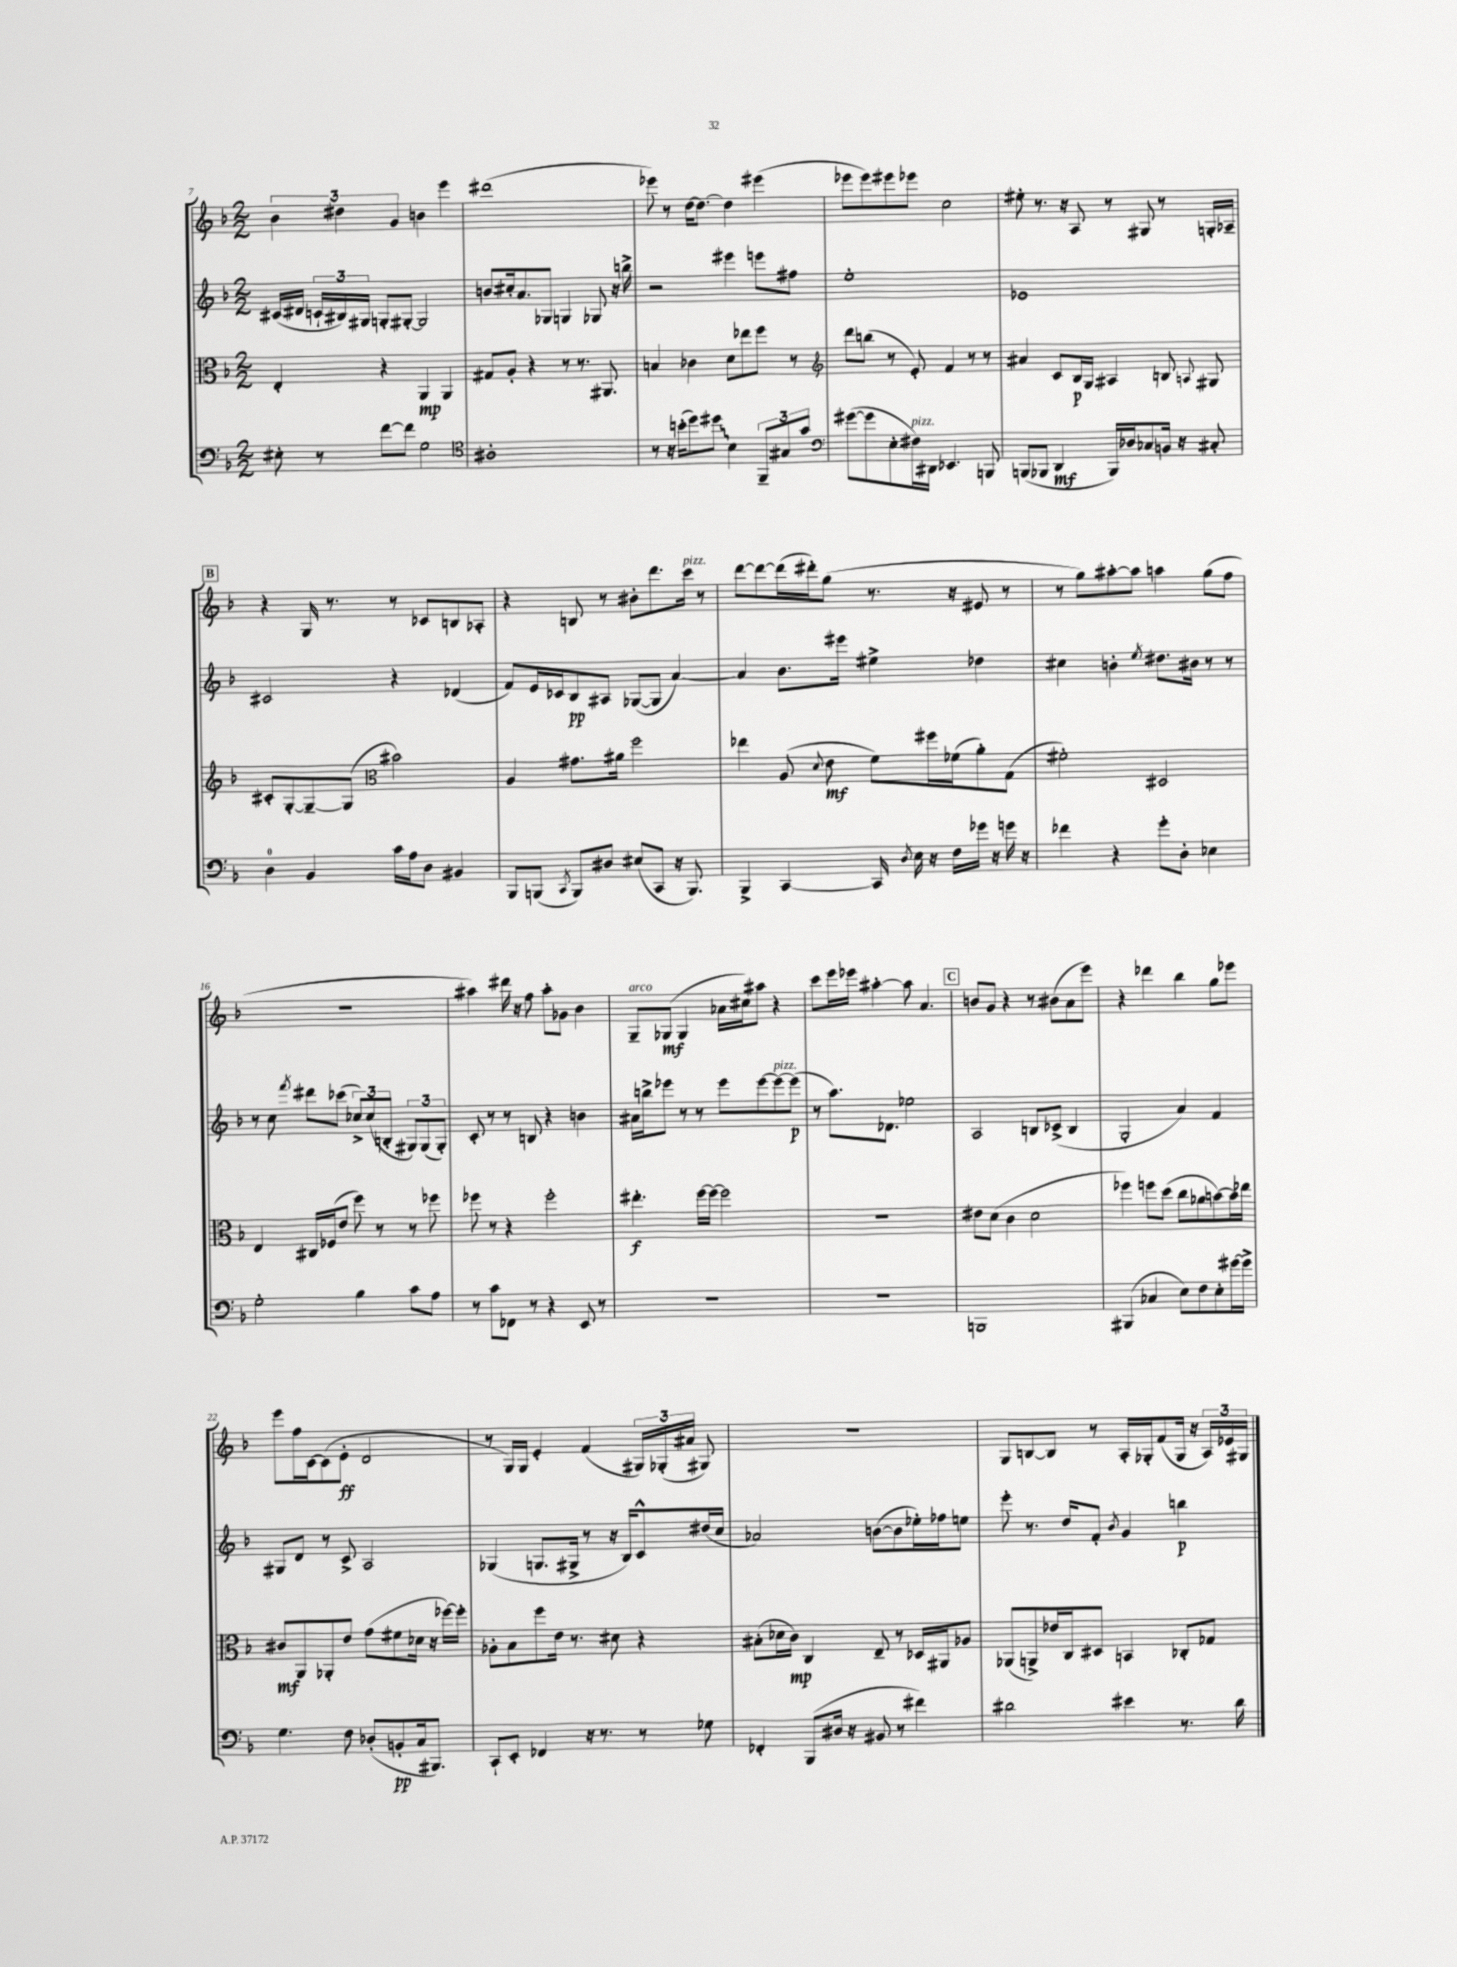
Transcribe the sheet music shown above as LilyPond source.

<<
\new StaffGroup <<
\new Staff = "s0" {
    \clef treble \key f \major \numericTimeSignature \time 2/2
    \autoBeamOff \tuplet 3/2 { bes'4 dis''4 g'4 } b'4 e'''4 |
    dis'''1( |
    ees'''8) r8 d''16[~ d''8.]~ d''4 eis'''4( |
    ees'''8[ ees'''8) eis'''8 ees'''8] c''2 |
    eis''8-. r8. r16 a8 r8 gis8 r8 g16[-. aes16]-- |
    \mark \markup { \box "B" } r4 g16 r8. r8 ces'8[ b8 aes8]-. |
    r4 b8 r8 bis'8[-. d'''8. c'''16]^\markup { \italic "pizz." } r8 |
    d'''8[~ d'''8~ d'''16( dis'''16-.) g''8]( r8. r16 eis'8 r8 |
    r8 g''8[) ais''8~-. ais''8] a''4 g''8[( f''8] |
    R1 |
    ais''4) dis'''16 r16 f''8 ais''8[-. ges'8] bes'4 |
    g8[--^\markup { \italic "arco" } ges8]\mf( ges4 aes'16[ cis''16) ais''8] r4 |
    c'''8[ e'''16 ees'''16] ais''4~-. ais''8 a'4. |
    \mark \markup { \box "C" } b'8[ g'8] r4 r8 bis'8[( a'8 e'''8]) |
    r4 des'''4 bes''4 g''8[ ees'''8] |
    e'''8[ f''16 c'16~ c'8( e'8]-.\ff d'2 |
    r8 g16[) g16] e'4-. f'4( \tuplet 3/2 { gis16[) ges16-.( ais'16] } gis8) |
    r1 |
    g8[ b8~ b8] r8 a16[-. ges16-. f'8( ges16] r16 \tuplet 3/2 { a16[) ees'16 gis16] } \bar "|." |
}
\new Staff = "s1" {
    \clef treble \key f \major \numericTimeSignature \time 2/2
    \autoBeamOff cis'16[( dis'16] \tuplet 3/2 { c'16[-! bis16) gis16] } g8[-. gis8]~-. gis2 |
    b'8[ cis''16-. a'8. ges8] g4 ges8 r16 b''16-> |
    r2 eis'''4 e'''8[ fis''8] |
    e''1-. |
    ees'1 |
    \mark \markup { \box "B" } cis'2 r4 des'4( |
    f'8[) e'16 ces'16 bes8\pp ais8] ges8[~( ges8] a'4~) |
    a'4 bes'8.[ eis'''16] eis''4-> des''4 |
    cis''4 b'4-. \acciaccatura { e''8 } dis''8.[ bis'16] r8 r8 |
    r8 c''8 \acciaccatura { f'''8 } dis'''8[ ces'''8]( \tuplet 3/2 { ces''8[->) ces''8( b8]-. } \tuplet 3/2 { gis8[) gis8( gis8]-.) } |
    c'8-. r8 r8 b8 r4 b'4 |
    ais'16[ b''16-> ees'''8] r8 r8 ees'''8[ ees'''8~ ees'''8~^\markup { \italic "pizz." } ees'''8]\p( |
    r8 a''8.[) des'8.] ees''2 |
    \mark \markup { \box "C" } a2 b8[ ces'8]->( b4 |
    g2-. a'4) f'4 |
    gis8[ d'8] r8 c'8-> a2 |
    ges4( g8.[ gis16]-> r8 r16 bes16[) c'8-^ dis''16( c''16] |
    aes'2) b'8[~( b'8 ees''16-.) fes''16 e''8] |
    e'''8-. r8. d''16[ f'8]-. \acciaccatura { bes'8 } g'4 b''4\p \bar "|." |
}
\new Staff = "s2" {
    \clef alto \key f \major \numericTimeSignature \time 2/2
    \autoBeamOff e4-. r4 a,4\mp a,4 |
    gis8[ a8]-. r4 r8 r8. ais,8. |
    b4 ces'4 d'8[ ees''8 f''8] r8 |
    \clef treble d'''8[ b''8]( r8 e'8-.) f'4 r8 r8 |
    ais'4 c'8[ bes16\p g16] ais4 b8 \appoggiatura { a8 } gis8 |
    \mark \markup { \box "B" } cis'8[-. g8~-. g8~-- g8]( \clef alto bis'2) |
    a4 gis'8.[ ais'16] f''2 |
    ees''4 a8( \appoggiatura { d'8 } e'8\mf f'8[) fis''16 fes'16( a'8-.) g8]( |
    fis'2-.) dis2 |
    e4 cis16[ fes16( e'8] f''8) r8 r8 fes''8 |
    fes''8 r8 r4 fes''2-. |
    eis''4.-.\f f''16[~ f''16]~ f''2 |
    R1 |
    \mark \markup { \box "C" } eis'8[ d'8]( c'4 d'2 |
    fes''4) f''8[ d''8]( c''8[ aes'8 b'8~) b'16 ees''16] |
    cis'8[\mf a,8 aes,8-. e'8] g'8[( fis'8 des'16] r16 fes''16[~) fes''16]-. |
    aes8[-. bes8 f''8 e'16] r8. dis'8 r4 |
    bis8[-.( des'16 c'16]\mp) c4 e8-- r8 des16[ ais,16 aes8] |
    aes,8[( a,8->) ees'16 c16 dis8] b,4 ces8[-. ges8] \bar "|." |
}
\new Staff = "s3" {
    \clef bass \key f \major \numericTimeSignature \time 2/2
    \autoBeamOff eis8-. r8 f'8[~ f'8] g2 |
    \clef tenor ais1-. |
    r8 r16 b'16[-.( d''8) \once \override Glissando.style = #'zigzag dis''8]\glissando bes4 \tuplet 3/2 { f,8[-- gis8 g'8] } |
    \clef bass gis'8[~( gis'8 e8-. fis16^\markup { \italic "pizz." }) dis,16] ees,4. b,,8 |
    b,,8[( bes,,8] d,4\mf bes,,16[) des16 ces8 b,16] r16 cis8-. |
    \mark \markup { \box "B" } d4-0 bes,4 c'16[ a16 d8] bis,4 |
    bes,,8[ b,,8]( \acciaccatura { c,8 } b,,8[) dis8] eis8[( c,8] r16 b,,8.) |
    bes,,4-> c,4~ c,16 \acciaccatura { d8 } e16 r16 f16[ ges'16] r16 g'16 r16 |
    fes'4 r4 g'8[-. d8]-. ees4 |
    g2-. bes4 c'8[ a8] |
    r8 c'8[ fes,8] r8 r4 e,8 r8 |
    R1 |
    R1 |
    \mark \markup { \box "C" } b,,1 |
    bis,,4( ces4 e8[) f8 e8-. gis'16~ gis'16]-> |
    g4. f8 des8[-.( b,8-.\pp c16 bis,,8.]) |
    c,8[-! e,8]-. fes,4 r16 r8. r8 ges8 |
    fes,4-. bes,,8[( dis16] r16 bis,8 r8 fis'4) |
    dis'2 eis'4 r8. dis'16 \bar "|." |
}
>>
>>
\layout { \context { \Score currentBarNumber = #7 } }
